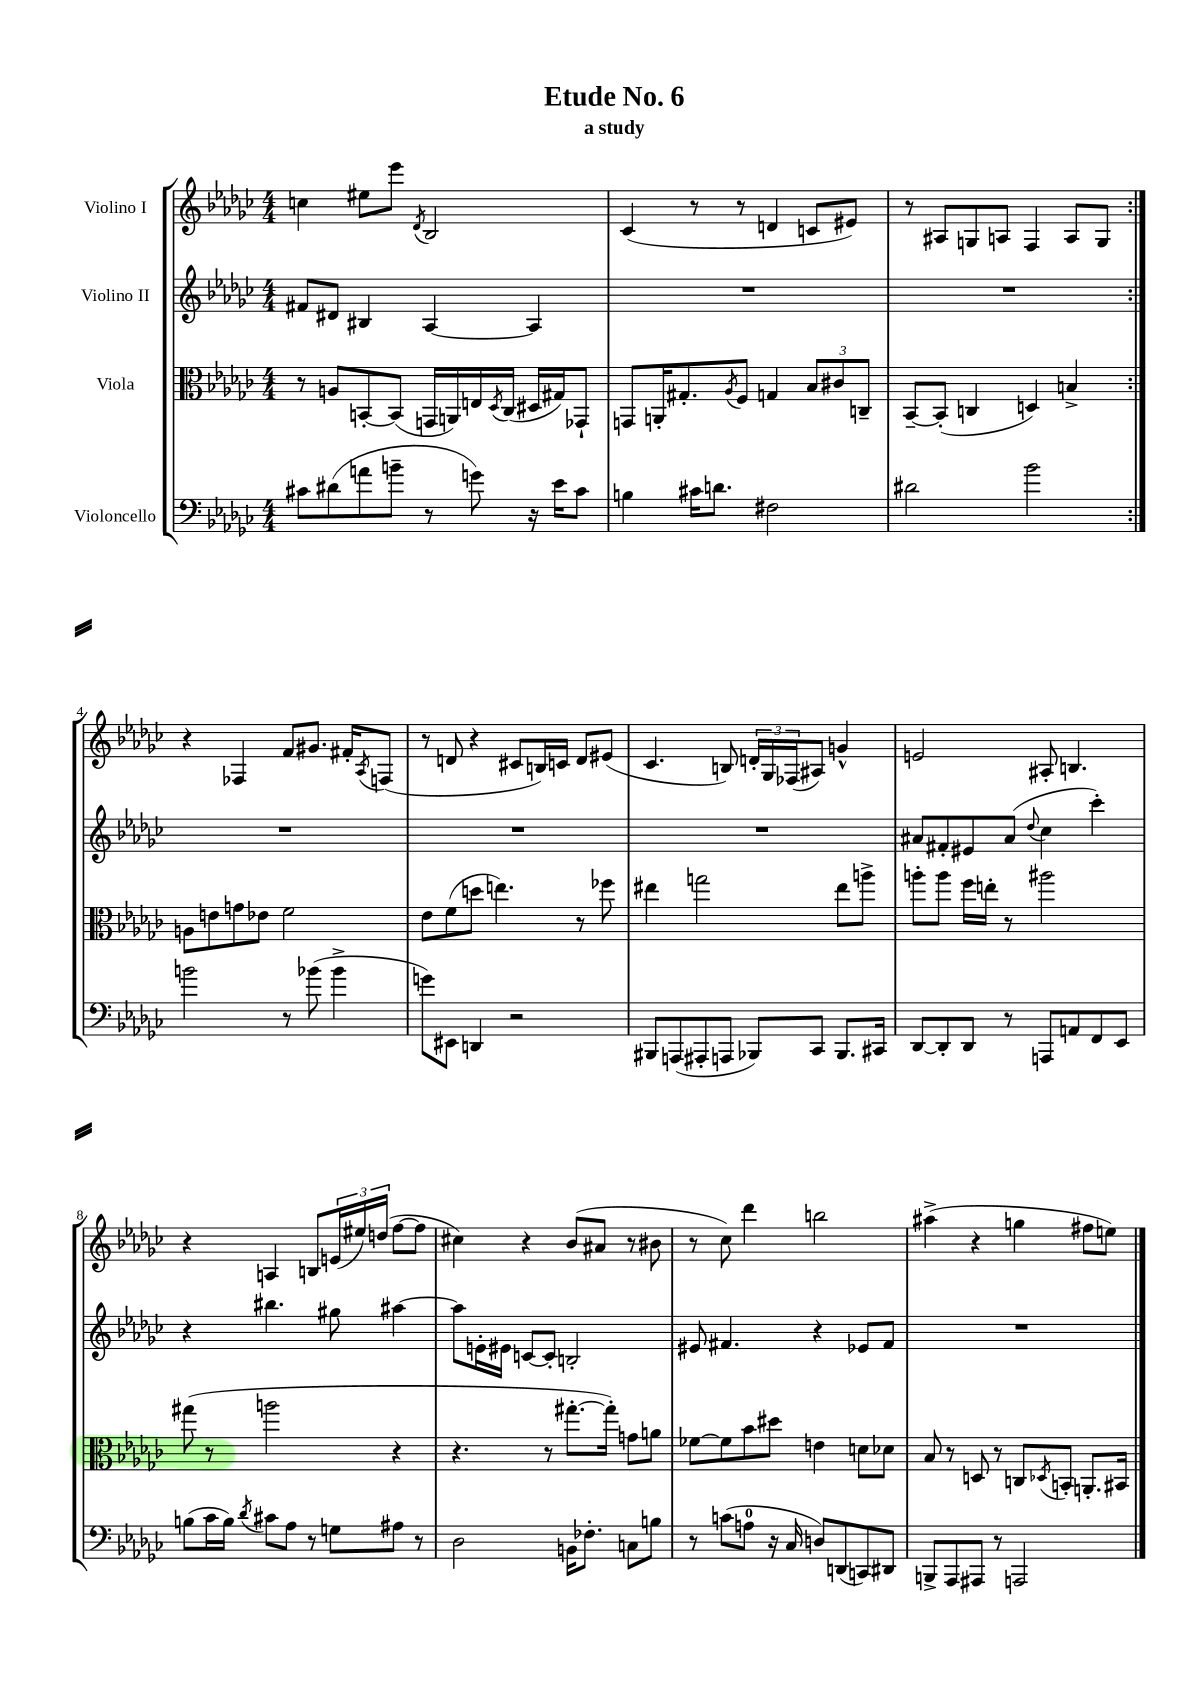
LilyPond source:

\header { title = "Etude No. 6" subtitle = "a study" }
<<
\new StaffGroup <<
\new Staff = "s0" \with { instrumentName = "Violino I" } {
    \clef treble \key ges \major \numericTimeSignature \time 4/4
    \repeat volta 2 { c''4 eis''8 ees'''8 \acciaccatura { des'8 } bes2 |
    ces'4( r8 r8 d'4 c'8 eis'8) |
    r8 ais8 g8 a8 f4 a8 g8 | }
    r4 fes4 f'8 gis'8. fis'16-. \acciaccatura { aes8 } f8( |
    r8 d'8 r4 cis'8 b16) c'16 d'8 eis'8( |
    ces'4. b8) \tuplet 3/2 { d'16-. ges16 fes16( } ais8) g'4-^ |
    e'2 ais8-. b4. |
    r4 a4 b8 \tuplet 3/2 { e'16( eis''16) d''16( } f''8~ f''8 |
    cis''4) r4 bes'8( ais'8 r8 bis'8 |
    r8 ces''8) des'''4 b''2 |
    ais''4->( r4 g''4 fis''8 e''8) \bar "|." |
}
\new Staff = "s1" \with { instrumentName = "Violino II" } {
    \clef treble \key ges \major \numericTimeSignature \time 4/4
    \repeat volta 2 { fis'8 dis'8 bis4 aes4~ aes4 |
    R1 |
    R1 | }
    R1 |
    R1 |
    R1 |
    ais'8 fis'8-. eis'8 ais'8( \appoggiatura { des''8 } ces''4 ces'''4-.) |
    r4 bis''4. gis''8 ais''4~ |
    ais''8 e'16-. eis'16 c'8~ c'8-. b2-. |
    eis'8 fis'4. r4 ees'8 fis'8 |
    R1 \bar "|." |
}
\new Staff = "s2" \with { instrumentName = "Viola" } {
    \clef alto \key ges \major \numericTimeSignature \time 4/4
    \repeat volta 2 { r8 a8 b,8~-. b,8( g,16 a,16) e16 \acciaccatura { des8 } ces16( dis16 gis16) ges,8-! |
    g,8 a,16-. gis8.-. \acciaccatura { aes8 } f8 g4 \tuplet 3/2 { bes8 cis'8 c8-- } |
    bes,8~-- bes,8-.( c4 d4) b4-> | }
    a8 e'8 g'8 ees'8 f'2 |
    ees'8 f'8( d''8 e''4.) r8 fes''8 |
    eis''4 g''2 eis''8 a''8-> |
    a''8-. a''8 f''16 e''16-. r8 ais''2 |
    gis''8( r8 a''2 r4 |
    r4. r8 gis''8.~-. gis''16-.) g'8 a'8 |
    fes'8~ fes'8 bes'8 dis''8 e'4 d'8 des'8 |
    bes8 r8 d8 r8 c8 \acciaccatura { des8 } b,8-. a,8.-. bis,16 \bar "|." |
}
\new Staff = "s3" \with { instrumentName = "Violoncello" } {
    \clef bass \key ges \major \numericTimeSignature \time 4/4
    \repeat volta 2 { cis'8 dis'8( a'8 b'8-- r8 g'8) r16 ees'16 cis'8 |
    b4 cis'16 d'8. fis2 |
    dis'2 bes'2 | }
    b'2 r8 bes'8( bes'4-> |
    g'8) eis,8 d,4 r2 |
    bis,,8 a,,8( ais,,8-. a,,8 bes,,8) ces,8 bes,,8. cis,16 |
    des,8~ des,8-. des,8 r8 a,,8 a,8 f,8 ees,8 |
    b8( ces'16 b16) \acciaccatura { des'8 } cis'8 aes8 r8 g8 ais8 r8 |
    des2 b,16 fes8.-. c8 b8 |
    r8 c'8( a8-0 r16 ces16 d8) d,8( c,8) dis,8 |
    b,,8-> aes,,8 ais,,8 r8 a,,2 \bar "|." |
}
>>
>>
